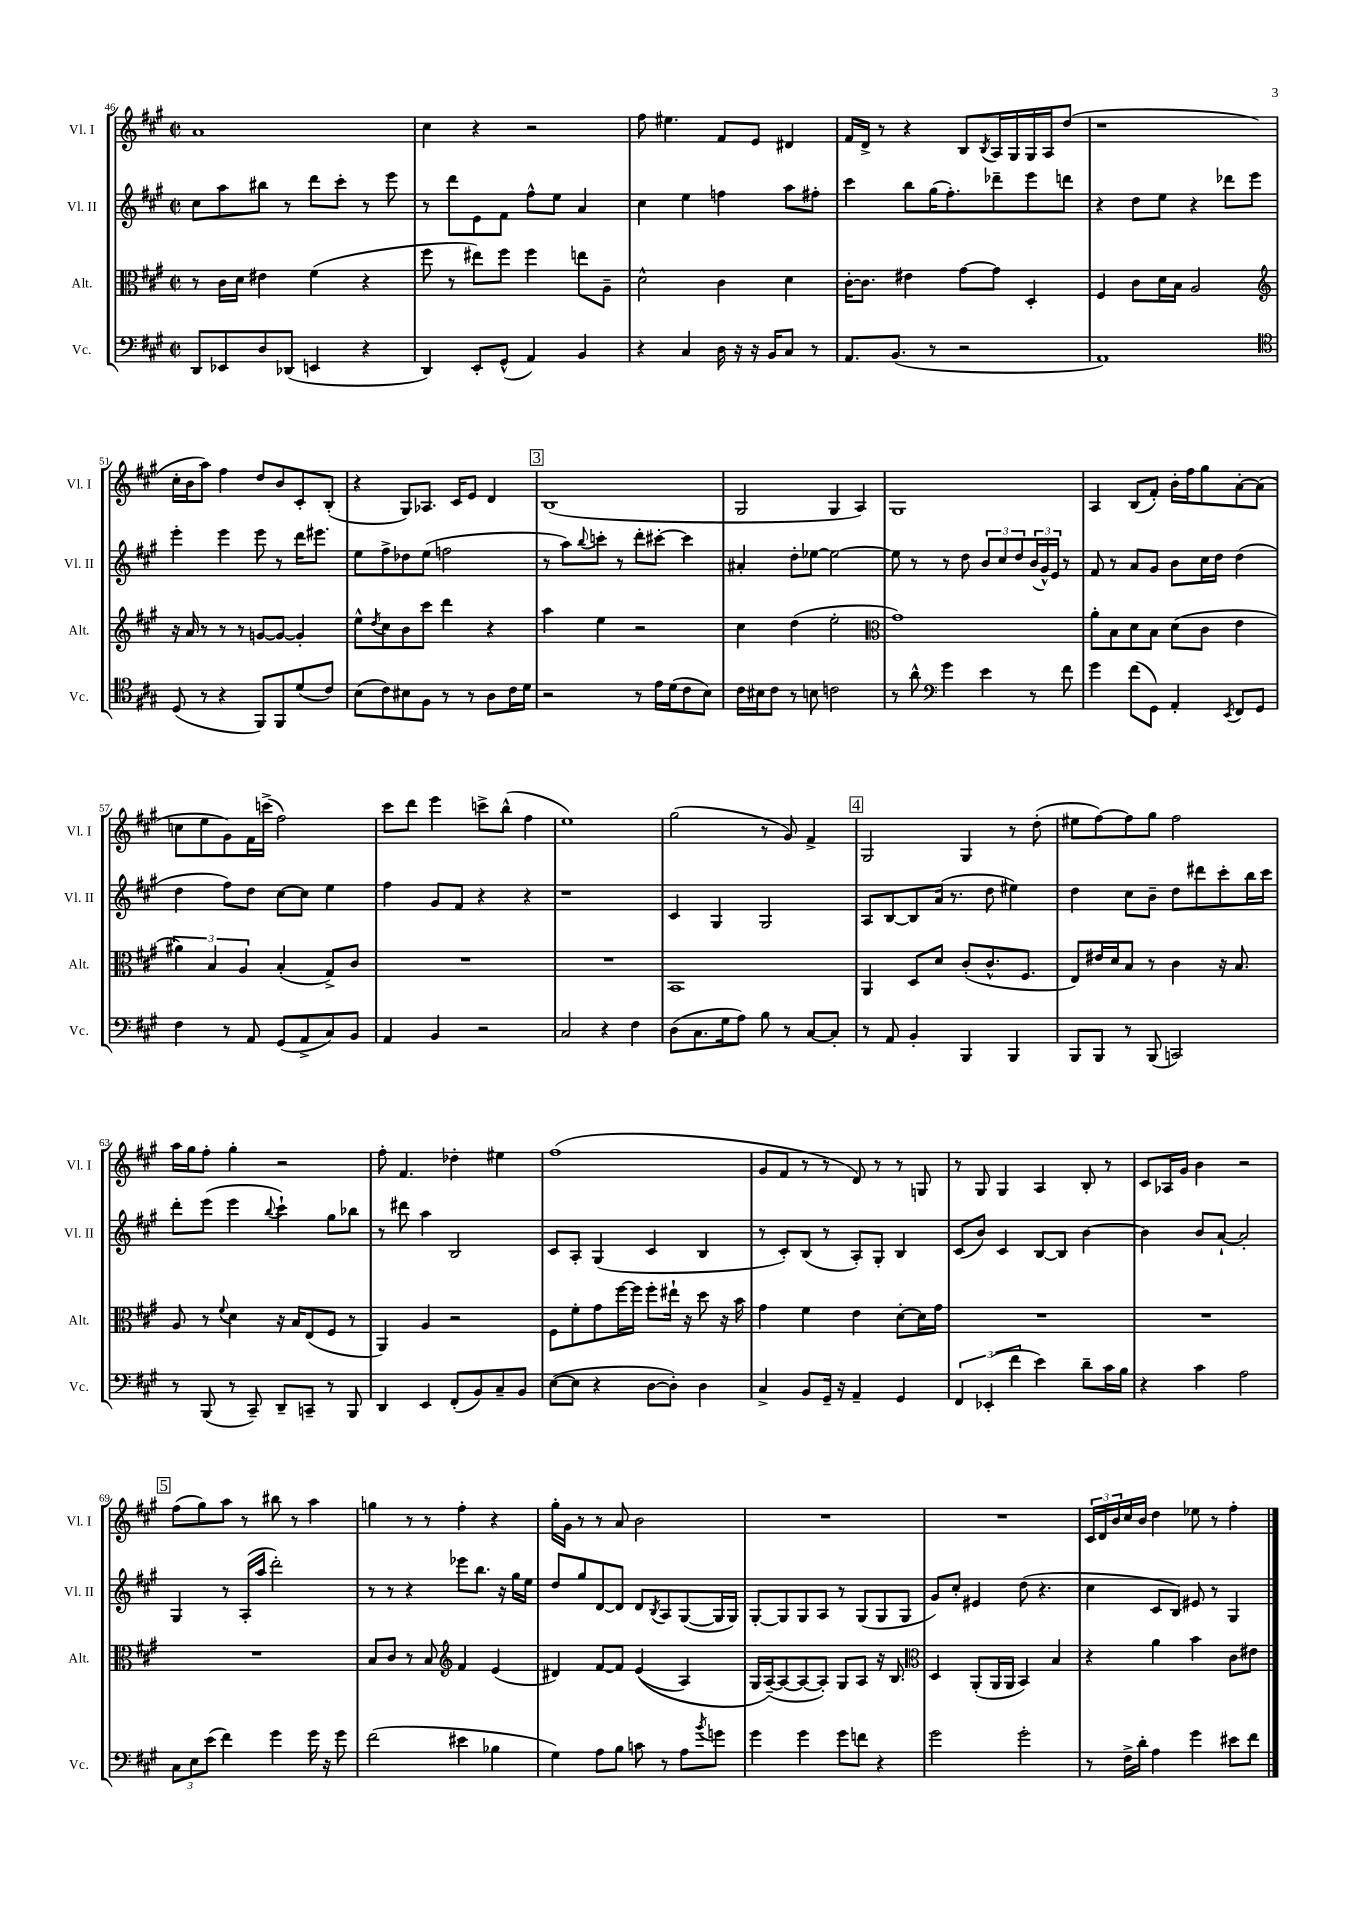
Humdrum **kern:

**kern	**kern	**kern	**kern
*part4	*part3	*part2	*part1
*staff4	*staff3	*staff2	*staff1
*I"Vc.	*I"Alt.	*I"Vl. II	*I"Vl. I
*I'Vc.	*I'Alt.	*I'Vl. II	*I'Vl. I
*clefF4	*clefC3	*clefG2	*clefG2
*k[f#c#g#]	*k[f#c#g#]	*k[f#c#g#]	*k[f#c#g#]
*M2/2	*M2/2	*M2/2	*M2/2
*met(c|)	*met(c|)	*met(c|)	*met(c|)
=46	=46	=46	=46
8DD/L	8r	8cc#\L	1a
8EE-X/	16c#\LL	8aa\	.
.	16d\JJ	.	.
8D/	4e#X\	8bb#X\J	.
(8DD-X/J	.	8r	.
4EEn/	(4f#\	8ddd\L	.
.	.	8ccc#'\J	.
4r	4r	8r	.
.	.	8eee\	.
=47	=47	=47	=47
4DD/)	8ff#\	8r	4cc#\
.	8r	8ddd\L	.
8EE'/L	8ee#X\L)	8e\	4r
(8GG#^^/J	8ff#\J	8f#\J	.
4AA/)	4ff#\	8ff#^^\L	2r
.	.	8ee\J	.
4BB/	8een\L	4a/	.
.	8A~\J	.	.
=48	=48	=48	=48
4r	2d^^\	4cc#\	8ff#\
.	.	.	4.ee#X\
4C#/	.	4ee\	.
16D\	4c#\	4ffn\	8f#/L
16r	.	.	.
16r	.	.	8e/J
16BB/KL	.	.	.
8C#/J	4d\	8aa\L	4d#X/
8r	.	8ff#X'\J	.
=49	=49	=49	=49
8.AA/L	[16c#'\KL	4ccc#\	16f#/LL
.	8.c#\J]	.	16d^/JJ
.	.	.	8r
(8.BB/J	.	.	.
.	4e#X\	8bb\L	4r
8r	.	(16gg#\K	.
.	.	8.ff#'\)	.
2r	[8g#\L	.	8B/L
.	.	.	8qB/
.	8g#\J]	8ddd-X~\	16A/L
.	.	.	16G#/
.	4D'/	8eee\	16G#/
.	.	.	16A/J
.	.	8dddn\J	(8dd/J
=50	=50	=50	=50
1AA)	4F#/	4r	1r
.	8c#\L	8dd\L	.
.	16d\L	8ee\J	.
.	16B\JJ	.	.
.	2A/	4r	.
.	.	8ddd-X\L	.
.	.	8eee\J	.
!!LO:LB:g=z
=51	=51	=51	=51
*clefC4	*clefG2	*	*
(8D/	16r	4eee'\	16cc#'\LL
.	16a/	.	16b\J
8r	8r	.	8aa\J)
4r	8r	4eee\	4ff#\
.	8r	.	.
8FF#/L)	[8gn/L	8eee\	8dd/L
8FF#/	8g/J_	8r	8b/
(8d/	4g'/]	16ddd\KL	8c#'/
.	.	8.eee#X\J	.
8c#/J)	.	.	(8B'/J
=52	=52	=52	=52
(8B\L	8ee^^\L	8ee\L	4r
.	8qdd/	.	.
8c#\)	8cc#\	8ff#^\	.
8B#X\	8b\	8dd-X\	8G#/L)
8F#\J	8ccc#\J	(8ee\J	8.A-X/J
8r	4ddd\	2ffn\	.
.	.	.	16c#/KL
8r	.	.	8e/J
8A\L	4r	.	4d/
16c#\L	.	.	.
16d\JJ	.	.	.
!!LO:REH:place=s1:t=3
=53	=53	=53	=53
2r	4aa\	8r	(1B
.	.	8aa\L)	.
.	.	8qqbb/	.
.	4ee\	8cccn'\J	.
.	.	8r	.
8r	2r	8ddd'\L	.
16e\LL	.	[8ccc#X'\J	.
(16d\J	.	.	.
8c#\	.	4ccc#\]	.
8B\J)	.	.	.
=54	=54	=54	=54
16c#\LL	4cc#\	4a#X'/	2G#/
16B#X\J	.	.	.
8c#\J	.	.	.
8r	(4dd\	8dd'\L	.
8Bn\	.	[8ee-X\J	.
2cn\	2ee'\	2ee-\_	4G#/
.	.	.	4A/)
=55	=55	=55	=55
*	*clefC3	*	*
8r	1g#)	8ee-\]	1G#
8a^^\	.	8r	.
*clefF4	*	*	*
4g#\	.	8r	.
.	.	8dd\	.
4e\	.	12b/L	.
.	.	12cc#/	.
.	.	12dd/	.
8r	.	(24b/L	.
.	.	24g#^^/)	.
.	.	24e/JJ	.
8f#\	.	8r	.
=56	=56	=56	=56
4g#\	8a'\L	8f#/	4A/
.	8B\	8r	.
(8f#\L	8d\	8a/L	(8B/L
8GG#\J)	8B\J	8g#/J	8f#'/J)
4AA'/	(8d\L	8b\L	16b'\LL
.	.	.	16ff#\J
.	8c#\J	16cc#\L	8gg#\
.	.	16dd\JJ	.
8qEE/	.	.	.
8FF#/L	4e\	(4dd\	[8a'\
8GG#/J	.	.	(8a\J]
!!LO:LB:g=z
=57	=57	=57	=57
4F#\	6a#X\)	4dd\	8ccn\L
.	.	.	8ee\
.	6B/	.	.
8r	.	8ff#\L)	8g#\)
.	6A/	.	.
8AA/	.	8dd\J	16f#\L
.	.	.	(16cccn^\JJ
(8GG#/L	(4B'/	[8cc#\L	2ff#\)
8AA^/	.	8cc#\J]	.
8C#/)	8G#^/L)	4ee\	.
8BB/J	8c#/J	.	.
=58	=58	=58	=58
4AA/	1r	4ff#\	8ccc#\L
.	.	.	8ddd\J
4BB/	.	8g#/L	4eee\
.	.	8f#/J	.
2r	.	4r	8cccn^\L
.	.	.	(8bb^^\J
.	.	4r	4ff#\
=59	=59	=59	=59
2C#/	1r	1r	1ee)
4r	.	.	.
4F#\	.	.	.
=60	=60	=60	=60
(8D\L	1BB	4c#/	(2gg#\
8.C#\	.	.	.
.	.	4G#/	.
16G#\k	.	.	.
8A\J)	.	.	.
8B\	.	2G#/	8r
8r	.	.	8g#/)
[8C#/L	.	.	4f#^/
8C#'/J]	.	.	.
!!LO:REH:place=s1:t=4
=61	=61	=61	=61
8r	4AA/	8A/L	2G#/
8AA/	.	[8B/	.
4BB'/	8D/L	8B/]	.
.	8d/J	(16a/Jk	.
.	.	8.r	.
4BBB/	(8c#'/L	.	4G#/
.	8.c#^^/	8dd\	.
4BBB/	.	4ee#X\)	8r
.	8.F#/J	.	.
.	.	.	(8dd'\
=62	=62	=62	=62
8BBB/L	8E/L)	4dd\	8ee#X\L
8BBB/J	16e#X/L	.	[8ff#\)
.	16d/J	.	.
8r	8B/J	8cc#\L	8ff#\]
(8BBB/	8r	8b~\J	8gg#\J
2CCn/)	4c#\	8dd\L	2ff#\
.	.	8ddd#X\	.
.	16r	8ccc#'\	.
.	8.B/	.	.
.	.	16bb\L	.
.	.	16ccc#\JJ	.
!!LO:LB:g=z
=63	=63	=63	=63
8r	8A/	8ddd'\L	16aa\LL
.	.	.	16gg#\J
(8BBB/	8r	(8eee\J	8ff#'\J
.	8qqf#/	.	.
8r	4d\	4eee\	4gg#'\
8CC#~/)	.	.	.
.	.	8qqbb/	.
8DD~/L	16r	4ccc#`\)	2r
.	16B/KL	.	.
8CCn~/J	(8E/	.	.
8r	8F#/J	8gg#\L	.
8BBB/	8r	8bb-X\J	.
=64	=64	=64	=64
4DD/	4AA/)	8r	8ff#'\
.	.	8ddd#X\	4.f#/
4EE/	4A/	4aa\	.
(8FF#'/L	2r	2B/	4dd-X'\
8BB/)	.	.	.
8C#~/	.	.	4ee#X\
8BB/J	.	.	.
=65	=65	=65	=65
([8E\L	8F#\L	8c#/L	(1ff#
8E\J]	8f#'\	8A'/J	.
4r	8g#\	(4G#/	.
.	[16ff#\L	.	.
.	16ff#\JJ]	.	.
[8D\L	8ff#'\L	4c#/	.
8D'\J])	16ee#X`\Jk	.	.
.	16r	.	.
4D\	8dd\	4B/	.
.	16r	.	.
.	16b\	.	.
=66	=66	=66	=66
4C#^/	4g#\	8r	8g#/L
.	.	8c#'/L)	8f#/J
8BB/L	4f#\	(8B/J	8r
16GG#~/Jk	.	8r	8r
16r	.	.	.
4AA~/	4e\	8A'/L)	8d/)
.	.	8G#'/J	8r
4GG#/	[8d'\L	4B/	8r
.	16d\L]	.	8Gn/
.	16g#\JJ	.	.
=67	=67	=67	=67
6FF#/	1r	(8c#/L	8r
.	.	8b/J)	8G#/
(6EE-X'/	.	.	.
.	.	4c#/	4G#/
6f#\	.	.	.
4e\)	.	[8B/L	4A/
.	.	8B/J]	.
8d~\L	.	[4b\	8B'/
16c#\L	.	.	8r
16B\JJ	.	.	.
=68	=68	=68	=68
4r	1r	4b\]	8c#/L
.	.	.	16A-X/L
.	.	.	16g#/JJ
4c#\	.	8b/L	4b\
.	.	[8a`/J	.
2A\	.	2a'/]	2r
!!LO:LB:g=z
!!LO:REH:place=s1:t=5
=69	=69	=69	=69
12C#\L	1r	4G#/	(8ff#\L
12E\	.	.	.
.	.	.	8gg#\)
(12e\J	.	.	.
4f#\)	.	8r	8aa\J
.	.	(16A'/LL	8r
.	.	16aa/JJ	.
4g#\	.	2ddd'\)	8bb#X\
.	.	.	8r
16g#\	.	.	4aa\
16r	.	.	.
8g#\	.	.	.
=70	=70	=70	=70
(2f#\	8B/L	8r	4ggn\
.	8c#/J	8r	.
.	8r	4r	8r
.	8B/	.	8r
*	*clefG2	*	*
4e#X\	4f#/	8eee-X\L	4ff#'\
.	.	8.bb\J	.
4B-X\	(4e/	.	4r
.	.	16r	.
.	.	16gg#\LL	.
.	.	16ee\JJ	.
=71	=71	=71	=71
4G#\)	4d#X/)	8dd/L	16gg#'\LL
.	.	.	16g#\JJ
.	.	8gg#/	8r
8A\L	[8f#/L	[8d/	8r
8B\J	8f#/J]	8d/J]	8a/
8cn\	((4e/	8d/L	2b\
.	.	8qB/	.
8r	.	8A/	.
8A\L	4A/)	([8G#/	.
8qb/	.	.	.
8gn\J	.	16G#/L]	.
.	.	16G#/JJ)	.
=72	=72	=72	=72
4g#\	16G#/LL	[8G#'/L	1r
.	([16A~/J)	.	.
.	8A/_	8G#/]	.
4g#\	8A/_	8G#/	.
.	8A'/J])	8A/J	.
8g#\L	8G#/L	8r	.
8fn\J	8A/J	(8G#/L	.
4r	16r	8G#/	.
.	8.B/	.	.
.	.	8G#/J	.
=73	=73	=73	=73
*	*clefC3	*	*
2g#\	4D/	8g#/L)	1r
.	.	8cc#'/J	.
.	(8AA'/L	4e#X/	.
.	16AA/L	.	.
.	16AA/JJ	.	.
2g#'\	4BB/)	(8dd\	.
.	.	4.r	.
.	4B/	.	.
=74	=74	=74	=74
8r	4r	4cc#\	24c#/LL
.	.	.	24d/
.	.	.	24b/
16F#^\LL	.	.	16cc#/
16d'\JJ	.	.	16b/JJ
4A\	4a\	8c#/L	4dd\
.	.	8B/J)	.
4g#\	4b\	8e#X/	8ee-X\
.	.	8r	8r
8e#X\L	8c#\L	4G#/	4ff#'\
8f#\J	8e#X\J	.	.
==	==	==	==
*-	*-	*-	*-
